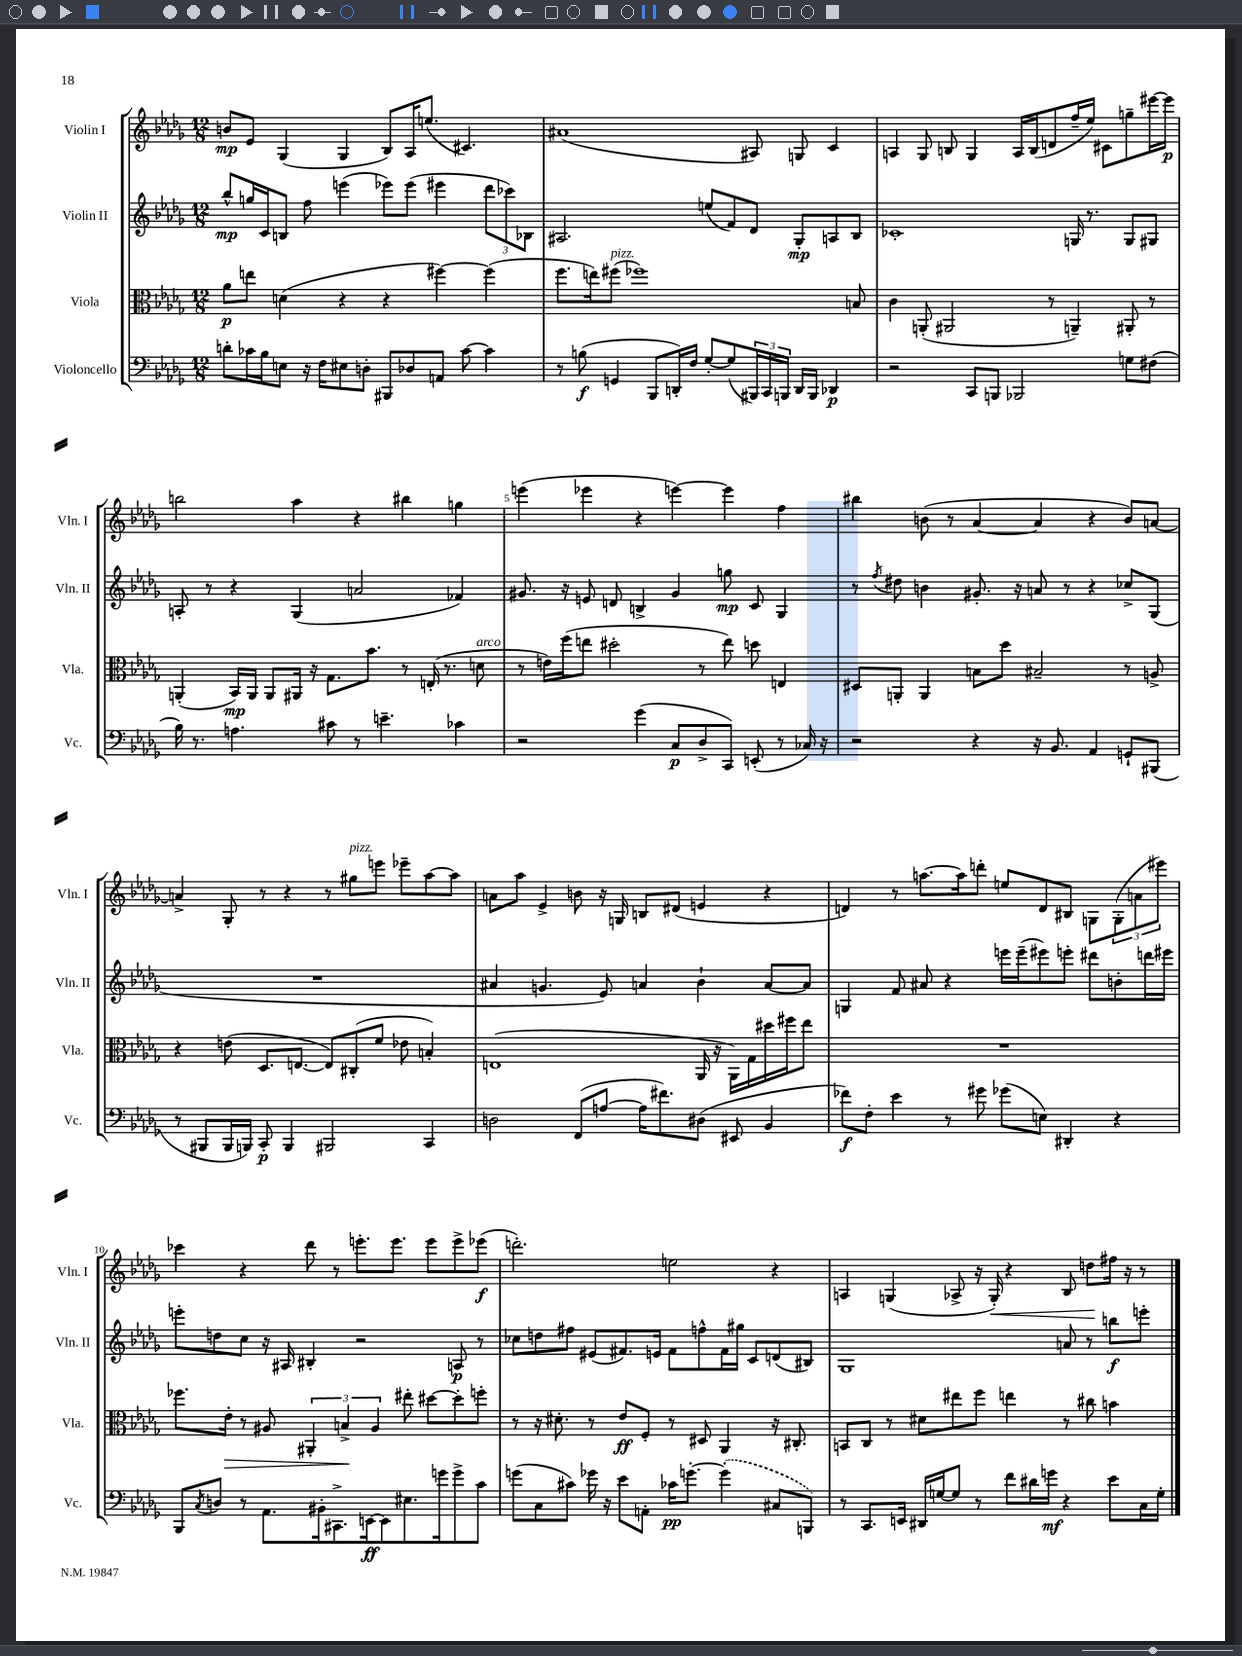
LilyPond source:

<<
\new StaffGroup <<
\new Staff = "s0" \with { instrumentName = "Violin I" shortInstrumentName = "Vln. I" } {
    \clef treble \key des \major \numericTimeSignature \time 12/8
    b'8\mp ees'8 ges4( ges4 bes8) aes16 e''8.( cis'4.) |
    ais'1( ais8) g8 c'4 |
    a4 ges8 b8 ges4 a16 b16( d'8 f''16-- ees''16) cis'8 g''8-- eis'''16~ eis'''16\p |
    b''2 aes''4 r4 bis''4 g''4 |
    e'''4( ees'''4 r4 e'''4~) e'''4 f''4 |
    bis''4 b'8( r8 aes'4~ aes'4 r4 b'8) a'8~ |
    a'4-> ges8-. r8 r4 r8 gis''8^\markup { \italic "pizz." } e'''8 ees'''8-- aes''8~ aes''8 |
    a'8 aes''8 ees'4-> b'8 r16 g16 b8 dis'8( e'4 r4 |
    d'4) r8 a''8.~ a''16 d'''8-. e''8 d'8 bis8 g8 \tuplet 3/2 { g8-.( a'8 eis'''8) } |
    ces'''4 r4 des'''8 r8 e'''8.-. e'''8. e'''8 e'''8-> ees'''8\f( |
    d'''2.-.) e''2 r4 |
    a4 g4( aes8-> r16 g16-.\<) r4 bes8 d''8\! fis''16 r16 r8 \bar "|." |
}
\new Staff = "s1" \with { instrumentName = "Violin II" shortInstrumentName = "Vln. II" } {
    \clef treble \key des \major \numericTimeSignature \time 12/8
    bes''8-^\mp g''16 c'16 b8 f''8 e'''4( ees'''8) ees'''8( eis'''4 \tuplet 3/2 { des'''8 ces'''8) bes8 } |
    ais2. e''8( f'8) des'8 ges8-.\mp a8 bes8 |
    ces'1-. g16 r8. g8 gis8 |
    a8-. r8 r4 ges4( a'2 fes'4) |
    gis'8. r16 e'8 d'8 b4-> gis'4 g''8\mp c'8 ges4 |
    r8 \acciaccatura { f''8 } dis''8 b'4 gis'8.-. r16 a'8 r8 r4 ces''8-> ges8( |
    R1. |
    ais'4 g'4. ees'8) a'4 bes'4-! a'8~ a'8 |
    g4 f'8 ais'8 r4 e'''16 e'''16--( eis'''8) e'''8-. dis'''8 b'8-. d'''16 eis'''16 |
    e'''8-. d''8 c''8 r16 ais16 bis4-. r2 a8\p r8 |
    ces''8 d''8 fis''8 eis'8( fis'8.) e'16 fis'8 f''8-^ fis'16 gis''16 c'8 d'8( bis8) |
    ges1 a'8 r8 b''8\f e'''8-. \bar "|." |
}
\new Staff = "s2" \with { instrumentName = "Viola" shortInstrumentName = "Vla." } {
    \clef alto \key des \major \numericTimeSignature \time 12/8
    aes'8\p e''8 d'4( r4 r4 fis''4~) fis''4( |
    f''8. e''16) fis''8^\markup { \italic "pizz." }( fes''1) b8 |
    c'4 a,8-.( ais,2 r8 a,4--) ais,8-. r8 |
    a,4-.( bes,16\mp) a,16 a,8 ais,16 r16 ges8. bes'8. r8 e16-.( r8. d'8^\markup { \italic "arco" } |
    r8 e'16) f''16( e''8 dis''2-. r8 e''8) d''8 e4 |
    dis8 a,8-. a,4 b8 des''8 bis2-- r8 a8-> |
    r4 e'8( des8. e8.~ e8) cis8-.( f'8 ees'8 b4-.) |
    e1( aes,16 r16 aes,16) ges16 dis''16 fis''16 ees''8 |
    R1. |
    fes''8. ees'16-.\> r8 ais8 \tuplet 3/2 { ais,4-. b4->\! ais4 } eis''8-. dis''8~ dis''8-. f''8-. |
    r8 r16 dis'8.-. r8 ees'8\ff f8-. r8 dis8 aes,4 r16 cis8.-. |
    b,8 c8 r8 dis'8 eis''8 f''8 e''4 r8 cis''8 b'4 \bar "|." |
}
\new Staff = "s3" \with { instrumentName = "Violoncello" shortInstrumentName = "Vc." } {
    \clef bass \key des \major \numericTimeSignature \time 12/8
    d'8-. ces'16 bes16 e8 r16 f16 eis8 d8-. bis,,8 des8 a,8 ces'8~ ces'4 |
    r8 b8\f( g,4 bes,,8 d,16-.) f16 ges8~-. ges8( \tuplet 3/2 { bis,,16) c,16 b,,16 } d,16 b,,16 des,4\p |
    r2 c,8 b,,8 bes,,2 g8 fis8( |
    bes16) r8. a4. cis'8 r8 e'4.-- ces'4 |
    r2 ges'4( c8\p des8-> c,8) e,8-.( r8 ces16) r16 |
    r2 r4 r16 bes,8. aes,4 g,8-! bis,,8( |
    r8 bis,,8 bis,,16 b,,16) c,8-.\p b,,4 bis,,2 c,4 |
    d2 f,8( a8~ a16 fis'8.) dis8( eis,8 bes,4 |
    fes'8\f) f8-. ees'4 r8 gis'8 ges'8( e8) dis,4-. r4 |
    bes,,8 \acciaccatura { c8 } d8 r8 aes,8. bis,16-. cis,8.-> e,16~\ff e,8 eis8. g'16 g'8-> c'8 |
    g'8( c8 cis'8) ges'16 r16 ees'8 a,8-. ces'16\pp g'8.~-. \once \slurDashed g'4-.( cis8 b,,8) |
    r8 c,8. e,16 dis,16 g16~ g8 r8 f'8 dis'16 g'16\mf r4 ees'8 c16 g16-. \bar "|." |
}
>>
>>
\layout { \context { \Score \override BarNumber.break-visibility = ##(#f #t #t) barNumberVisibility = #(every-nth-bar-number-visible 5) } }
